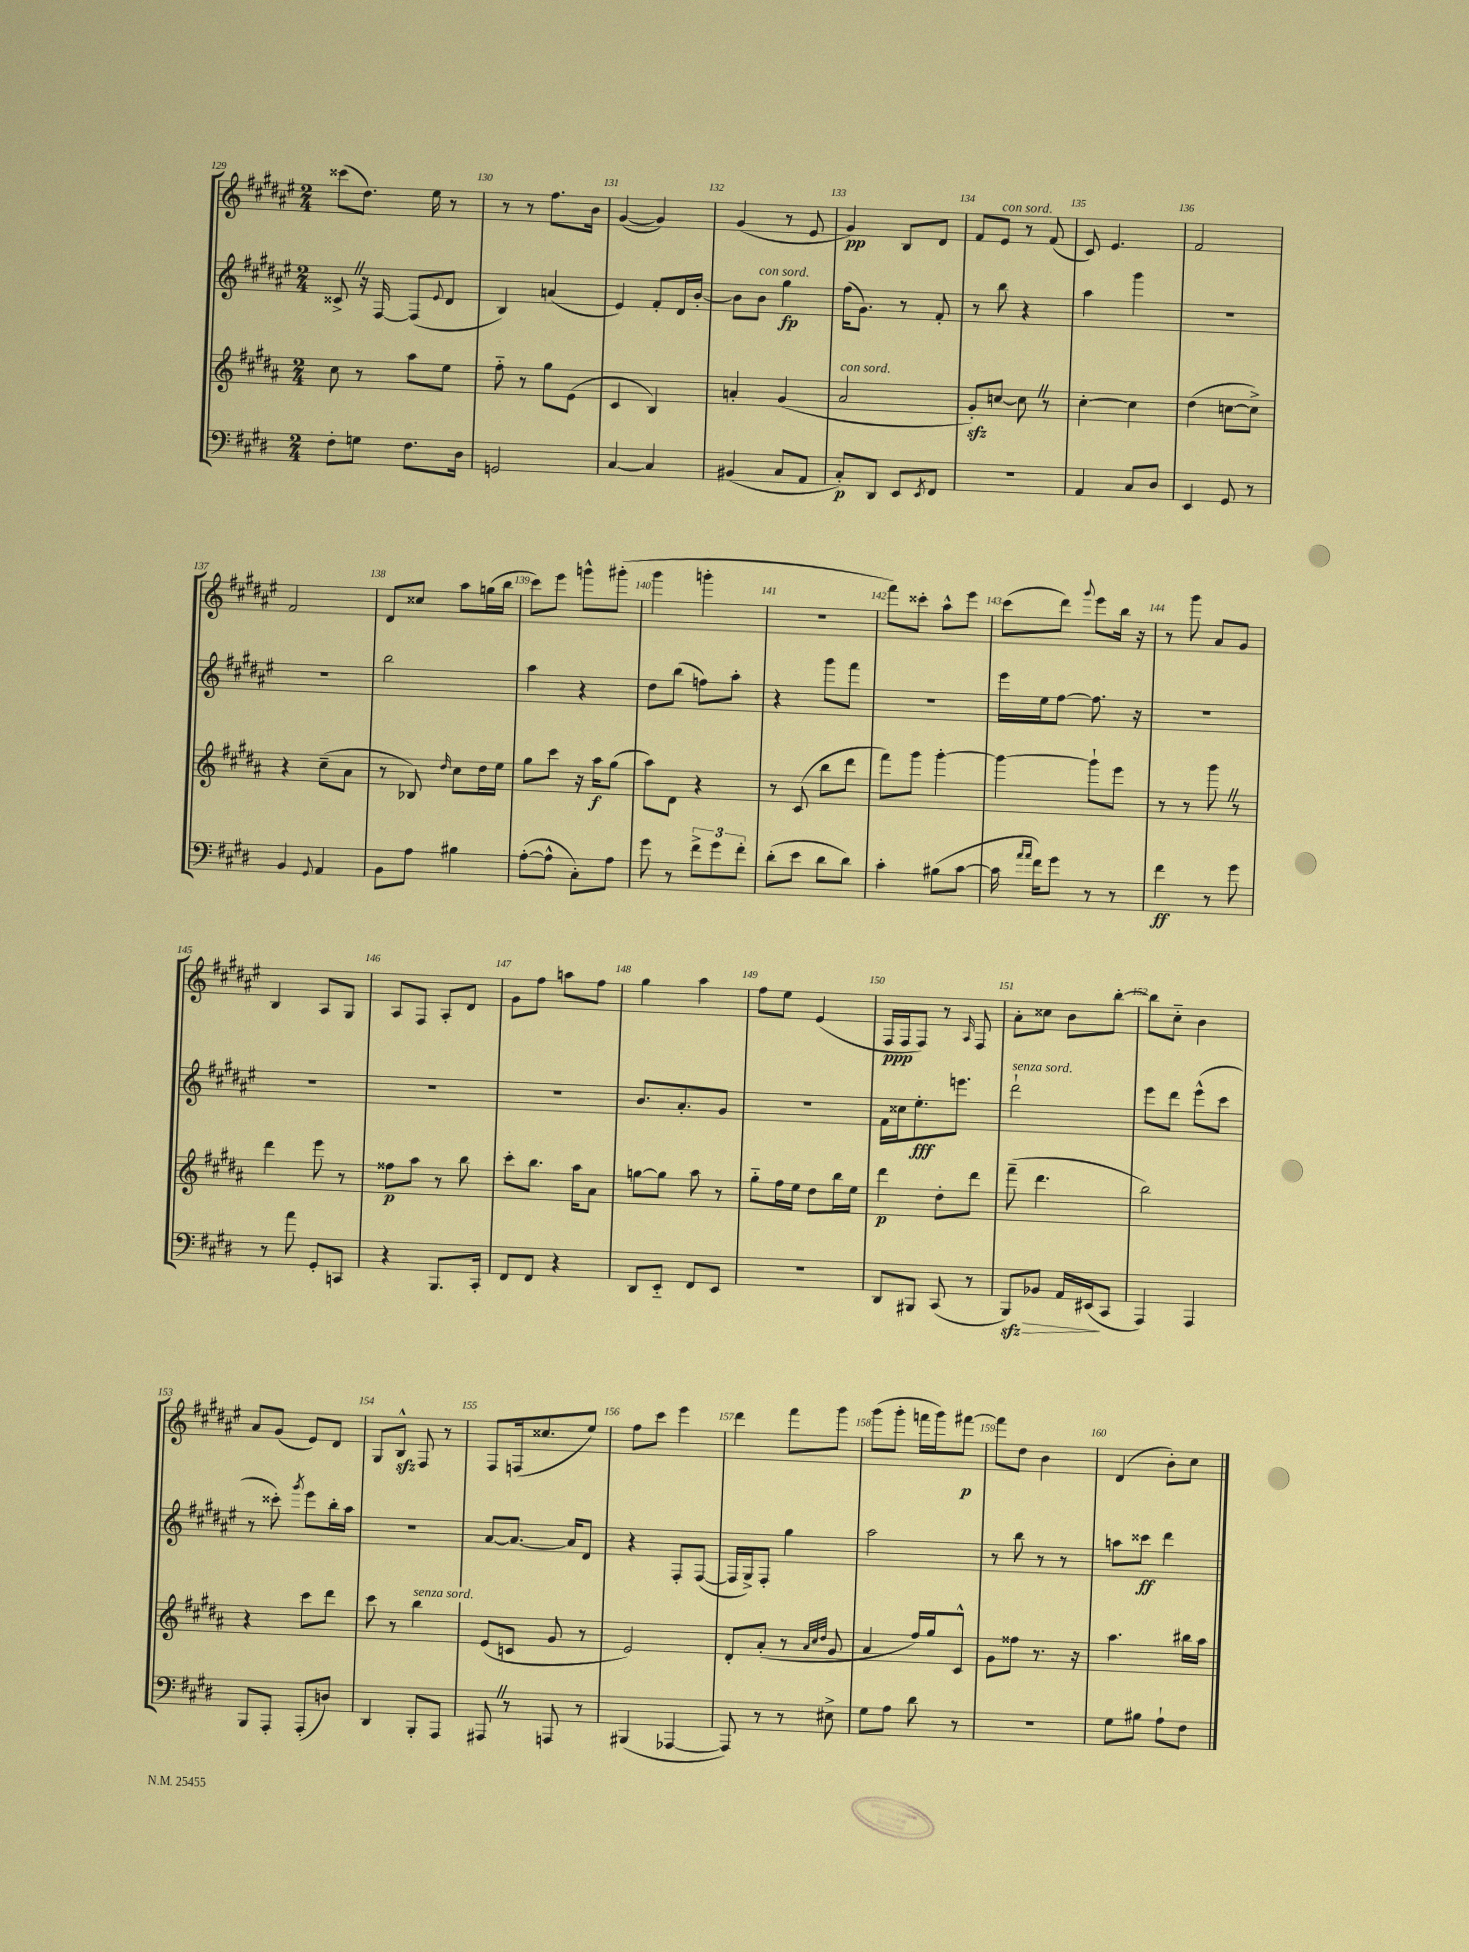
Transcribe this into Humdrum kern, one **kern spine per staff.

**kern	**dynam	**kern	**dynam	**kern	**dynam	**kern	**dynam
*part4	*part4	*part3	*part3	*part2	*part2	*part1	*part1
*staff4	*staff4	*staff3	*staff3	*staff2	*staff2	*staff1	*staff1
*clefF4	*	*clefG2	*	*clefG2	*	*clefG2	*
*k[f#c#g#d#]	*	*k[f#c#g#d#a#]	*	*k[f#c#g#d#a#e#]	*	*k[f#c#g#d#a#e#]	*
*M2/4	*	*M2/4	*	*M2/4	*	*M2/4	*
=129	=129	=129	=129	=129	=129	=129	=129
8F#'\L	.	8cc#\	.	8c##X^Z/	.	(8ccc##X\L	.
8Gn\J	.	8r	.	16r	.	8.dd#\J)	.
.	.	.	.	[16F#/	.	.	.
8.F#\L	.	8aa#\L	.	(8F#/L]	.	.	.
.	.	.	.	.	.	16ee#\	.
.	.	.	.	8qqe#/	.	.	.
.	.	8ee\J	.	8d#/J	.	8r	.
16D#\Jk	.	.	.	.	.	.	.
=130	=130	=130	=130	=130	=130	=130	=130
2GGn/	.	8ff#\	.	4B/)	.	8r	.
.	.	8r	.	.	.	8r	.
.	.	8gg#\L	.	(4an/	.	8.ff#\L	.
.	.	(8e\J	.	.	.	.	.
.	.	.	.	.	.	16b\Jk	.
=131	=131	=131	=131	=131	=131	=131	=131
[4C#/	.	4c#/	.	4e#/)	.	([4g#/	.
4C#/]	.	4B/)	.	8f#'/L	.	4g#/])	.
.	.	.	.	16d#/L	.	.	.
.	.	.	.	[16b'/JJ	.	.	.
=132	=132	=132	=132	=132	=132	=132	=132
(4BB#X/	.	4an'/	.	8b\L]	.	(4g#/	.
!	!	!	!	!LO:TX:a:i:t=con sord.	!	!	!
.	.	.	.	8b\J	.	.	.
8C#/L	.	(4g#/	.	4gg#\	fp	8r	.
8AA/J	.	.	.	.	.	8e#/	.
=133	=133	=133	=133	=133	=133	=133	=133
!	!	!LO:TX:a:i:t=con sord.	!	!	!	!	!
8C#'/L)	p	2a#/	.	(16ff#\KL	.	4g#/)	pp
.	.	.	.	8.g#\J)	.	.	.
8DD#/J	.	.	.	.	.	.	.
8EE/L	.	.	.	8r	.	8B/L	.
8qEE/	.	.	.	.	.	.	.
8FF#/J	.	.	.	8f#'/	.	8d#/J	.
=134	=134	=134	=134	=134	=134	=134	=134
2r	.	8g#zz'/L)	.	8r	.	8f#/L	.
!	!	!	!	!	!	!LO:TX:a:i:t=con sord.	!
.	.	[8ccn/J	.	8bb\	.	8e#/J	.
.	.	8ccZ\]	.	4r	.	8r	.
.	.	8r	.	.	.	(8f#/	.
=135	=135	=135	=135	=135	=135	=135	=135
4AA/	.	[4cc#'\	.	4aa#\	.	8c#/)	.
.	.	.	.	.	.	4.e#/	.
8C#/L	.	4cc#\]	.	4ggg#\	.	.	.
8D#/J	.	.	.	.	.	.	.
=136	=136	=136	=136	=136	=136	=136	=136
4EE/	.	(4dd#\	.	2r	.	2f#/	.
8GG#/	.	[8ccn\L	.	.	.	.	.
8r	.	8cc^\J])	.	.	.	.	.
!!LO:LB:g=z
=137	=137	=137	=137	=137	=137	=137	=137
4BB/	.	4r	.	2r	.	2f#/	.
8qqGG#/	.	.	.	.	.	.	.
4AA/	.	(8cc#~\L	.	.	.	.	.
.	.	8a#\J	.	.	.	.	.
=138	=138	=138	=138	=138	=138	=138	=138
8BB\L	.	8r	.	2bb\	.	8d#/L	.
8A\J	.	8B-X/)	.	.	.	8cc##X/J	.
.	.	16qqdd#/	.	.	.	.	.
4B#X\	.	8cc#\L	.	.	.	8aa#\L	.
.	.	16dd#\L	.	.	.	(16ggn\L	.
.	.	16ee\JJ	.	.	.	16bb\JJ	.
=139	=139	=139	=139	=139	=139	=139	=139
([8A'\L	.	8gg#\L	.	4aa#\	.	8ccc#\L)	.
8A^^\J]	.	8ccc#\J	.	.	.	8eee#\J	.
8C#'\L)	.	16r	.	4r	.	8gggn^^\L	.
.	.	16aa#\KL	f	.	.	.	.
8A\J	.	(8gg#\J	.	.	.	(8ggg#X'\J	.
=140	=140	=140	=140	=140	=140	=140	=140
8g#\	.	8aa#\L)	.	8dd#\L	.	4ggg#\	.
8r	.	8d#\J	.	(8bb\J	.	.	.
12f#^\L	.	4r	.	8ffn\L)	.	4gggn'\	.
12g#\	.	.	.	.	.	.	.
.	.	.	.	8aa#'\J	.	.	.
12f#'\J	.	.	.	.	.	.	.
=141	=141	=141	=141	=141	=141	=141	=141
(8d#'\L	.	8r	.	4r	.	2r	.
8e\J	.	(8c#/	.	.	.	.	.
8d#\L	.	8bb\L	.	8ggg#\L	.	.	.
8d#\J)	.	8ddd#\J	.	8fff#\J	.	.	.
=142	=142	=142	=142	=142	=142	=142	=142
4c#'\	.	8fff#\L)	.	2r	.	8fff#\L)	.
.	.	8ggg#\J	.	.	.	8ccc##X'\J	.
(8B#X\L	.	[4ggg#'\	.	.	.	8aa#^^\L	.
[8c#\J	.	.	.	.	.	8eee#\J	.
=143	=143	=143	=143	=143	=143	=143	=143
16c#\]	.	4ggg#\_	.	16eee#\LL	.	(8ccc#\L	.
16qqa/LL	.	.	.	.	.	.	.
16qqa/JJ	.	.	.	.	.	.	.
16f#\KL)	.	.	.	16ee#\J	.	.	.
8g#\J	.	.	.	[8ff#\J	.	8ddd#\J)	.
.	.	.	.	.	.	8qqggg#/	.
8r	.	8ggg#`\L]	.	8.ff#\]	.	8eee#\L	.
8r	.	8eee\J	.	.	.	16bb\Jk	.
.	.	.	.	16r	.	16r	.
=144	=144	=144	=144	=144	=144	=144	=144
4f#\	ff	8r	.	2r	.	8r	.
.	.	8r	.	.	.	8ggg#\	.
8r	.	8ggg#Z\	.	.	.	8a#/L	.
8g#\	.	8r	.	.	.	8g#/J	.
!!LO:LB:g=z
=145	=145	=145	=145	=145	=145	=145	=145
8r	.	4ddd#\	.	2r	.	4B/	.
8a\	.	.	.	.	.	.	.
8GG#'/L	.	8eee\	.	.	.	8A#/L	.
8CCn/J	.	8r	.	.	.	8G#/J	.
=146	=146	=146	=146	=146	=146	=146	=146
4r	.	8ff##X\L	p	2r	.	8A#/L	.
.	.	8aa#\J	.	.	.	8F#/J	.
8.BBB/L	.	8r	.	.	.	8A#'/L	.
.	.	8bb\	.	.	.	8d#/J	.
16CC#'/Jk	.	.	.	.	.	.	.
=147	=147	=147	=147	=147	=147	=147	=147
8FF#/L	.	8ccc#'\L	.	2r	.	8g#\L	.
8FF#/J	.	8.bb\J	.	.	.	8ff#\J	.
4r	.	.	.	.	.	8aan\L	.
.	.	16aa#\KL	.	.	.	.	.
.	.	8a#\J	.	.	.	8ff#\J	.
=148	=148	=148	=148	=148	=148	=148	=148
8DD#/L	.	[8ggn\L	.	8.b/L	.	4gg#\	.
8EE/J	.	8gg\J]	.	.	.	.	.
.	.	.	.	8.a#'/	.	.	.
8FF#/L	.	8aa#\	.	.	.	4aa#\	.
8EE/J	.	8r	.	8g#/J	.	.	.
=149	=149	=149	=149	=149	=149	=149	=149
2r	.	8gg#\L	.	2r	.	8ff#\L	.
.	.	16ff#\L	.	.	.	8ee#\J	.
.	.	16ee\JJ	.	.	.	.	.
.	.	8dd#\L	.	.	.	(4e#/	.
.	.	16bb\L	.	.	.	.	.
.	.	16ee\JJ	.	.	.	.	.
=150	=150	=150	=150	=150	=150	=150	=150
8DD#/L	.	4ddd#\	p	16f#\LL	.	16F#/LL	ppp
.	.	.	.	16cc##X\J	.	16F#/J	.
8BBB#X/J	.	.	.	8.ee#'\	fff	8F#/J)	.
(8CC#/	.	8dd#'\L	.	.	.	8r	.
.	.	.	.	8.eeen\J	.	.	.
.	.	.	.	.	.	16qqA#/	.
8r	.	8ddd#\J	.	.	.	8F#/	.
=151	=151	=151	=151	=151	=151	=151	=151
!	!	!	!	!LO:TX:a:i:t=senza sord.	!	!	!
!	!LO:HP:b	!	!	!	!	!	!
8BBBzz/L)	>	(8fff#~\	.	2ddd#`\	.	8a#'\L	.
8BB-X/J	.	4.ddd#\	.	.	.	8cc##X\J	.
16AA/LL	.	.	.	.	.	8b\L	.
(16EE#X/J	.	.	.	.	.	.	.
8CC#/J	]	.	.	.	.	[8bb'\J	.
=152	=152	=152	=152	=152	=152	=152	=152
4AAA/)	.	2bb\)	.	8eee#\L	.	8bb\L]	.
.	.	.	.	8ddd#\J	.	8cc#\J	.
4AAA/	.	.	.	(8eee#^^\L	.	4b\	.
.	.	.	.	8ccc#\J	.	.	.
!!LO:LB:g=z
=153	=153	=153	=153	=153	=153	=153	=153
8BBB/L	.	4r	.	8r	.	8a#/L	.
8AAA'/J	.	.	.	8ccc##X'\)	.	(8g#/J	.
.	.	.	.	8qggg#/	.	.	.
(8AAA'/L	.	8ccc#\L	.	8eee#\L	.	8e#/L)	.
8Dn/J)	.	8ddd#\J	.	16bb'\L	.	8d#/J	.
.	.	.	.	16aa#\JJ	.	.	.
=154	=154	=154	=154	=154	=154	=154	=154
4DD#/	.	8ccc#\	.	2r	.	8G#/L	.
.	.	8r	.	.	.	8Bzz^^/J	.
!	!	!LO:TX:a:i:t=senza sord.	!	!	!	!	!
8BBB'/L	.	4bb\	.	.	.	8F#/	.
8AAA/J	.	.	.	.	.	8r	.
=155	=155	=155	=155	=155	=155	=155	=155
8AAA#XZ/	.	(8e/L	.	[8a#/L	.	8F#/L	.
8r	.	8cn/J	.	8.a#/J_	.	(16Fn/k	.
.	.	.	.	.	.	8.cc##X/	.
8AAAn/	.	8g#/	.	.	.	.	.
.	.	.	.	16a#/KL]	.	.	.
8r	.	8r	.	8d#/J	.	8ee#/J)	.
=156	=156	=156	=156	=156	=156	=156	=156
(4BBB#X/	.	2e/)	.	4r	.	8ff#\L	.
.	.	.	.	.	.	8ccc#\J	.
[4AAA-X/	.	.	.	8F#'/L	.	4eee#\	.
.	.	.	.	([8F#/J	.	.	.
=157	=157	=157	=157	=157	=157	=157	=157
8AAA-/])	.	8d#'/L	.	16F#/LL]	.	4ddd#\	.
.	.	.	.	16G#^/J)	.	.	.
8r	.	(8a#'/J	.	8F#'/J	.	.	.
8r	.	8r	.	4gg#\	.	8fff#\L	.
.	.	32qqa#/LLL	.	.	.	.	.
.	.	32qqcc#/	.	.	.	.	.
.	.	32qqdd#/JJJ	.	.	.	.	.
8E#X^\	.	8g#/	.	.	.	8ggg#\J	.
=158	=158	=158	=158	=158	=158	=158	=158
8G#\L	.	4a#/	.	2aa#\	.	(8ggg#\L	.
8A\J	.	.	.	.	.	8ggg#'\J	.
8d#\	.	16ff#/LL)	.	.	.	16fffn\LL	.
.	.	16gg#/J	.	.	.	16ggg#\J)	.
8r	.	8c#^^/J	.	.	.	[8fff#X\J	p
=159	=159	=159	=159	=159	=159	=159	=159
2r	.	8g#\L	.	8r	.	8fff#\L]	.
.	.	8ff##X\J	.	8bb\	.	8dd#\J	.
.	.	8.r	.	8r	.	4b\	.
.	.	.	.	8r	.	.	.
.	.	16r	.	.	.	.	.
=160	=160	=160	=160	=160	=160	=160	=160
8G#\L	.	4.aa#\	.	8aan\L	.	(4d#/	.
8B#X\J	.	.	.	8ccc##X\J	ff	.	.
8A`\L	.	.	.	4ddd#\	.	8b'\L)	.
8F#\J	.	16bb#X\LL	.	.	.	8cc#\J	.
.	.	16aa#\JJ	.	.	.	.	.
==	==	==	==	==	==	==	==
*-	*-	*-	*-	*-	*-	*-	*-
